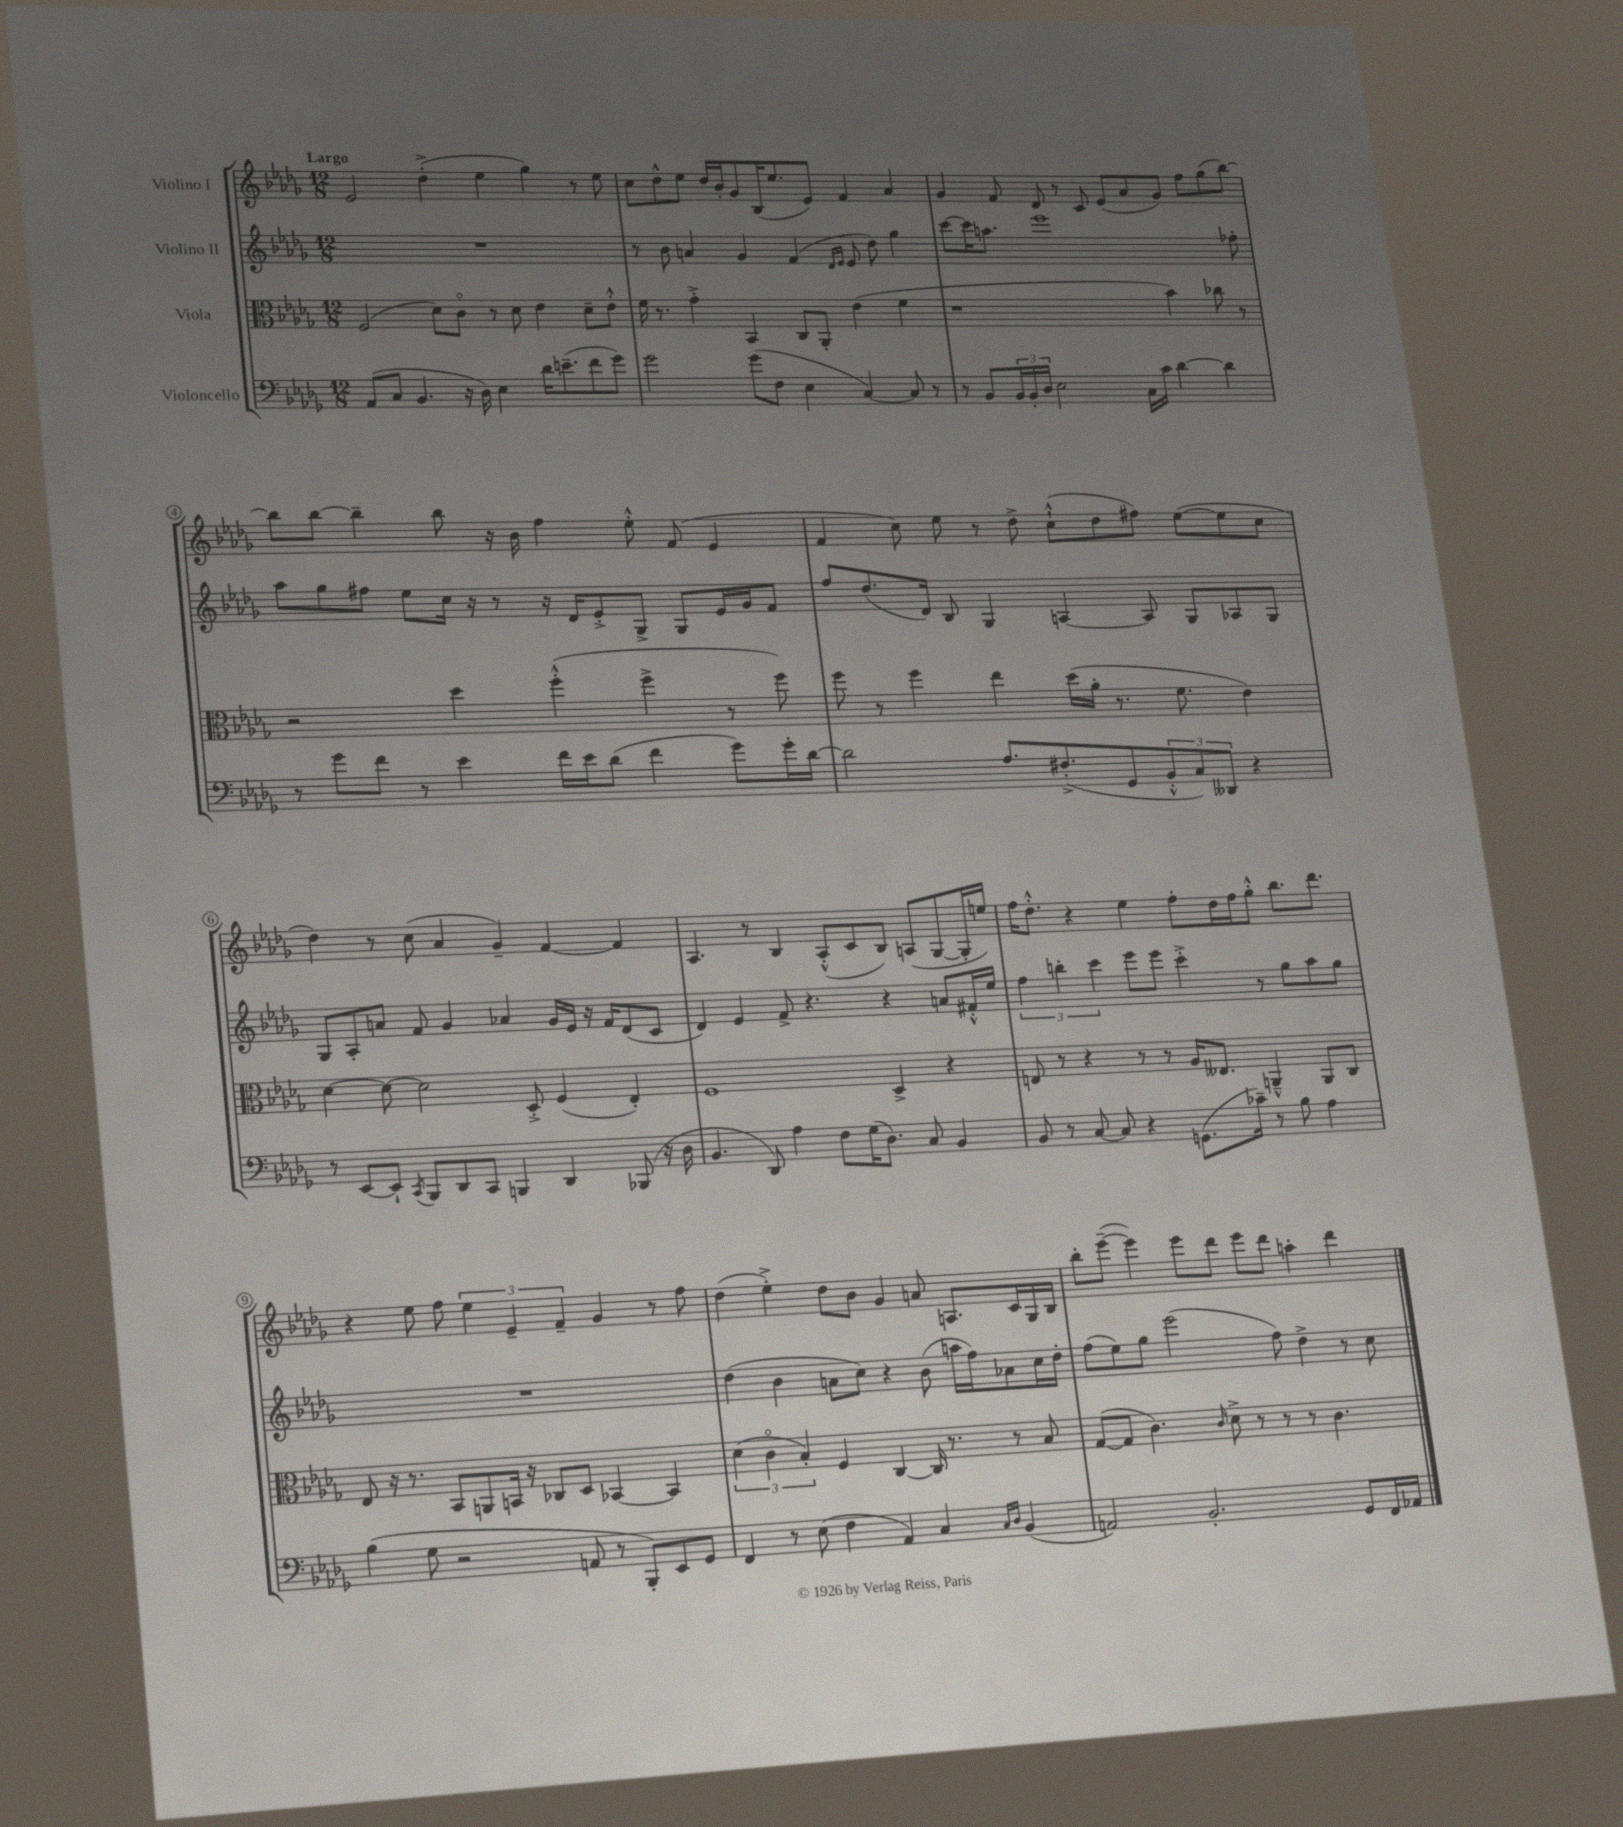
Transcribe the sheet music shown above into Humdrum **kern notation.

**kern	**kern	**kern	**kern
*staff4	*staff3	*staff2	*staff1
*clefF4	*clefC3	*clefG2	*clefG2
*k[b-e-a-d-g-]	*k[b-e-a-d-g-]	*k[b-e-a-d-g-]	*k[b-e-a-d-g-]
*M12/8	*M12/8	*M12/8	*M12/8
(8AA-	(2F	1.r	2e-
8C	.	.	.
4.BB-	.	.	.
.	8d-)	.	(4dd-'^
16r	8co	.	.
16D-)	.	.	.
4E-	8r	.	4ee-
.	8d-	.	.
16d-	4e-	.	4gg-)
(8.e~	.	.	.
8f	8d-~	.	8r
8g-)	8e-'^^	.	8ee-
=	=	=	=
2g-	16f	8r	8cc
.	8.r	.	.
.	.	8b-	8dd-^^
.	4g-'^	4a	8ee-
.	.	.	16dd-
.	.	.	16b-'
(8g-	4BB-	4g-	8g-
8F	.	.	(16B-
.	.	.	8.ee-
4E-	8C	(4f	.
.	8AA-'	.	8e-)
.	.	16qqd-	.
.	.	16qqe-	.
[4C)	(4e-	8e-	4f
.	.	8dd-)	.
8C]	4f	4gg-	4a-
8r	.	.	.
=	=	=	=
8r	1r	[8ccc	4g-
8BB-	.	16ccc]	.
.	.	8.aa	.
24BB-	.	.	8f
24BB-'	.	.	.
24D-	.	.	.
2E-	.	1eee-	8d-
.	.	.	8r
.	.	.	8c
.	.	.	(8e-
16C	.	.	8a-
16c	.	.	.
[4d-	4b-)	.	8g-)
.	.	.	8ff
4d-]	8cc-	.	(8gg-
.	8r	8ff-'	[8bb-)
=	=	=	=
8r	2r	8aa-	8bb-]
8g-	.	8gg-	[8bb-
8f	.	8ff#	4bb-~]
8r	.	8ee-	.
4e-	4dd-	16cc	8bb-
.	.	16r	.
.	.	8r	16r
.	.	.	16b-
16f	(4ff'^^	16r	4ff
16e-	.	16d-	.
(8d-	.	8e-'^	.
4f	4ff^	8G-^	8ee-'^^
.	.	8G-	(8f
8g-)	8r	16e-	4e-
.	.	16g-	.
16g-'	8ff)	8f	.
[16d-	.	.	.
=	=	=	=
2d-]	8ff	8ff	4f
.	8r	(8.dd-	.
.	4ff	.	8cc)
.	.	16d-)	.
.	.	8B-	8ee-
8.A-	4ee-	4G-	8r
.	.	.	8dd-^
(8.F#'^	.	.	.
.	(16dd-	[4A	(8cc`^^
.	16a-'	.	.
8GG-	8.r	.	8dd-
12BB-'^^	.	8A]	8ff#)
.	8.f	.	.
12C)	.	.	.
.	.	8G-	([8ee-
12DD--	.	.	.
4r	4e-)	8A-	8ee-]
.	.	8G-	8cc
=	=	=	=
8r	[4d-	8G-	4dd-)
[8EE-	.	8A-'	.
8EE-`]	8d-_	8a	8r
8qCC	.	.	.
8BBB-	2d-]	8f	(8cc
8DD-	.	4g-	4a-
8CC	.	.	.
4BBB	.	4a-	4g-~)
.	8D-'^	.	.
4DD-	(4F	16g-	[4f
.	.	16e-	.
.	.	16r	.
.	.	16f	.
(8BBB-	4E-')	(8d-	4f]
16r	.	8c	.
16D-	.	.	.
=	=	=	=
4.BB-	1F	4d-)	4.A-
.	.	4e-	.
8DD-)	.	.	8r
4A-	.	8f^	4B-
.	.	4.r	.
8F	.	.	(8A-'^^
(16G-	.	.	8c
8.D-)	.	.	.
.	4D-^	4r	8B-)
8C	.	.	(8A
4BB-	4r	8a	[8G-
.	.	16f#'^^	16G-']
.	.	16ee-	16ee)
=	=	=	=
8BB-	8E	6ff	16ff
.	.	.	8.dd-'^^
8r	8r	.	.
.	.	6bb'	.
[8C	4r	.	4r
.	.	6ccc	.
8C]	.	.	.
4r	8r	8eee-	4ee-
.	8r	8eee-	.
(8.GG	16A-	4ccc'^	8ff'
.	8.E--	.	.
.	.	.	16dd-
16c-~)	.	.	16ff
8r	4AA~^^	8r	8gg-'^^
8B-	.	8gg-	8.bb-
4A-	8AA	8aa-	.
.	.	.	8.ddd-
.	8C	8gg-	.
=	=	=	=
(4B-	8E-	1.r	4r
.	16r	.	.
.	8.r	.	.
8G-	.	.	8ee-
2r	8BB-	.	8ff
.	8AA	.	6ee-
.	16BB	.	.
.	.	.	6e-~
.	16r	.	.
.	8C-	.	.
.	.	.	6f~
8AA	8D-	.	.
8r	[4BB-	.	4g-
8BBB-')	.	.	.
8EE-	4BB-]	.	8r
8GG-	.	.	8ff
=	=	=	=
4FF	(6d-	(4dd-	(4dd-
.	6co	.	.
8r	.	4b-	4ee-'^)
.	6B-')	.	.
(8E-	.	.	.
4F	4F	8a	8dd-
.	.	8cc)	8b-
4AA-)	[4C	4r	4g-
4C	16C]	(8b-	8a
.	8.r	.	.
.	.	16aa	8.A
.	.	16ff)	.
16qqC	.	.	.
16qqD-	.	.	.
(4BB-	8r	8a-	.
.	.	.	16c
.	8B-	16cc	16G-
.	.	16dd-'	16B-
=	=	=	=
2AA)	([8G-	(8ff	8bb-'
.	8G-]	8ee-)	([8eee-~
.	4.c)	8gg-	4eee-])
.	.	(2eee-	.
2.BB-'	.	.	8eee-
.	16qqc	.	.
.	8d-^	.	8ddd-
.	8r	.	8eee-
.	8r	8ff)	8ddd-
.	8r	4dd-^	4aa'
.	4.c	.	.
8GG-	.	8r	4ddd-
16FF	.	8cc	.
16AA-	.	.	.
==	==	==	==
*-	*-	*-	*-
